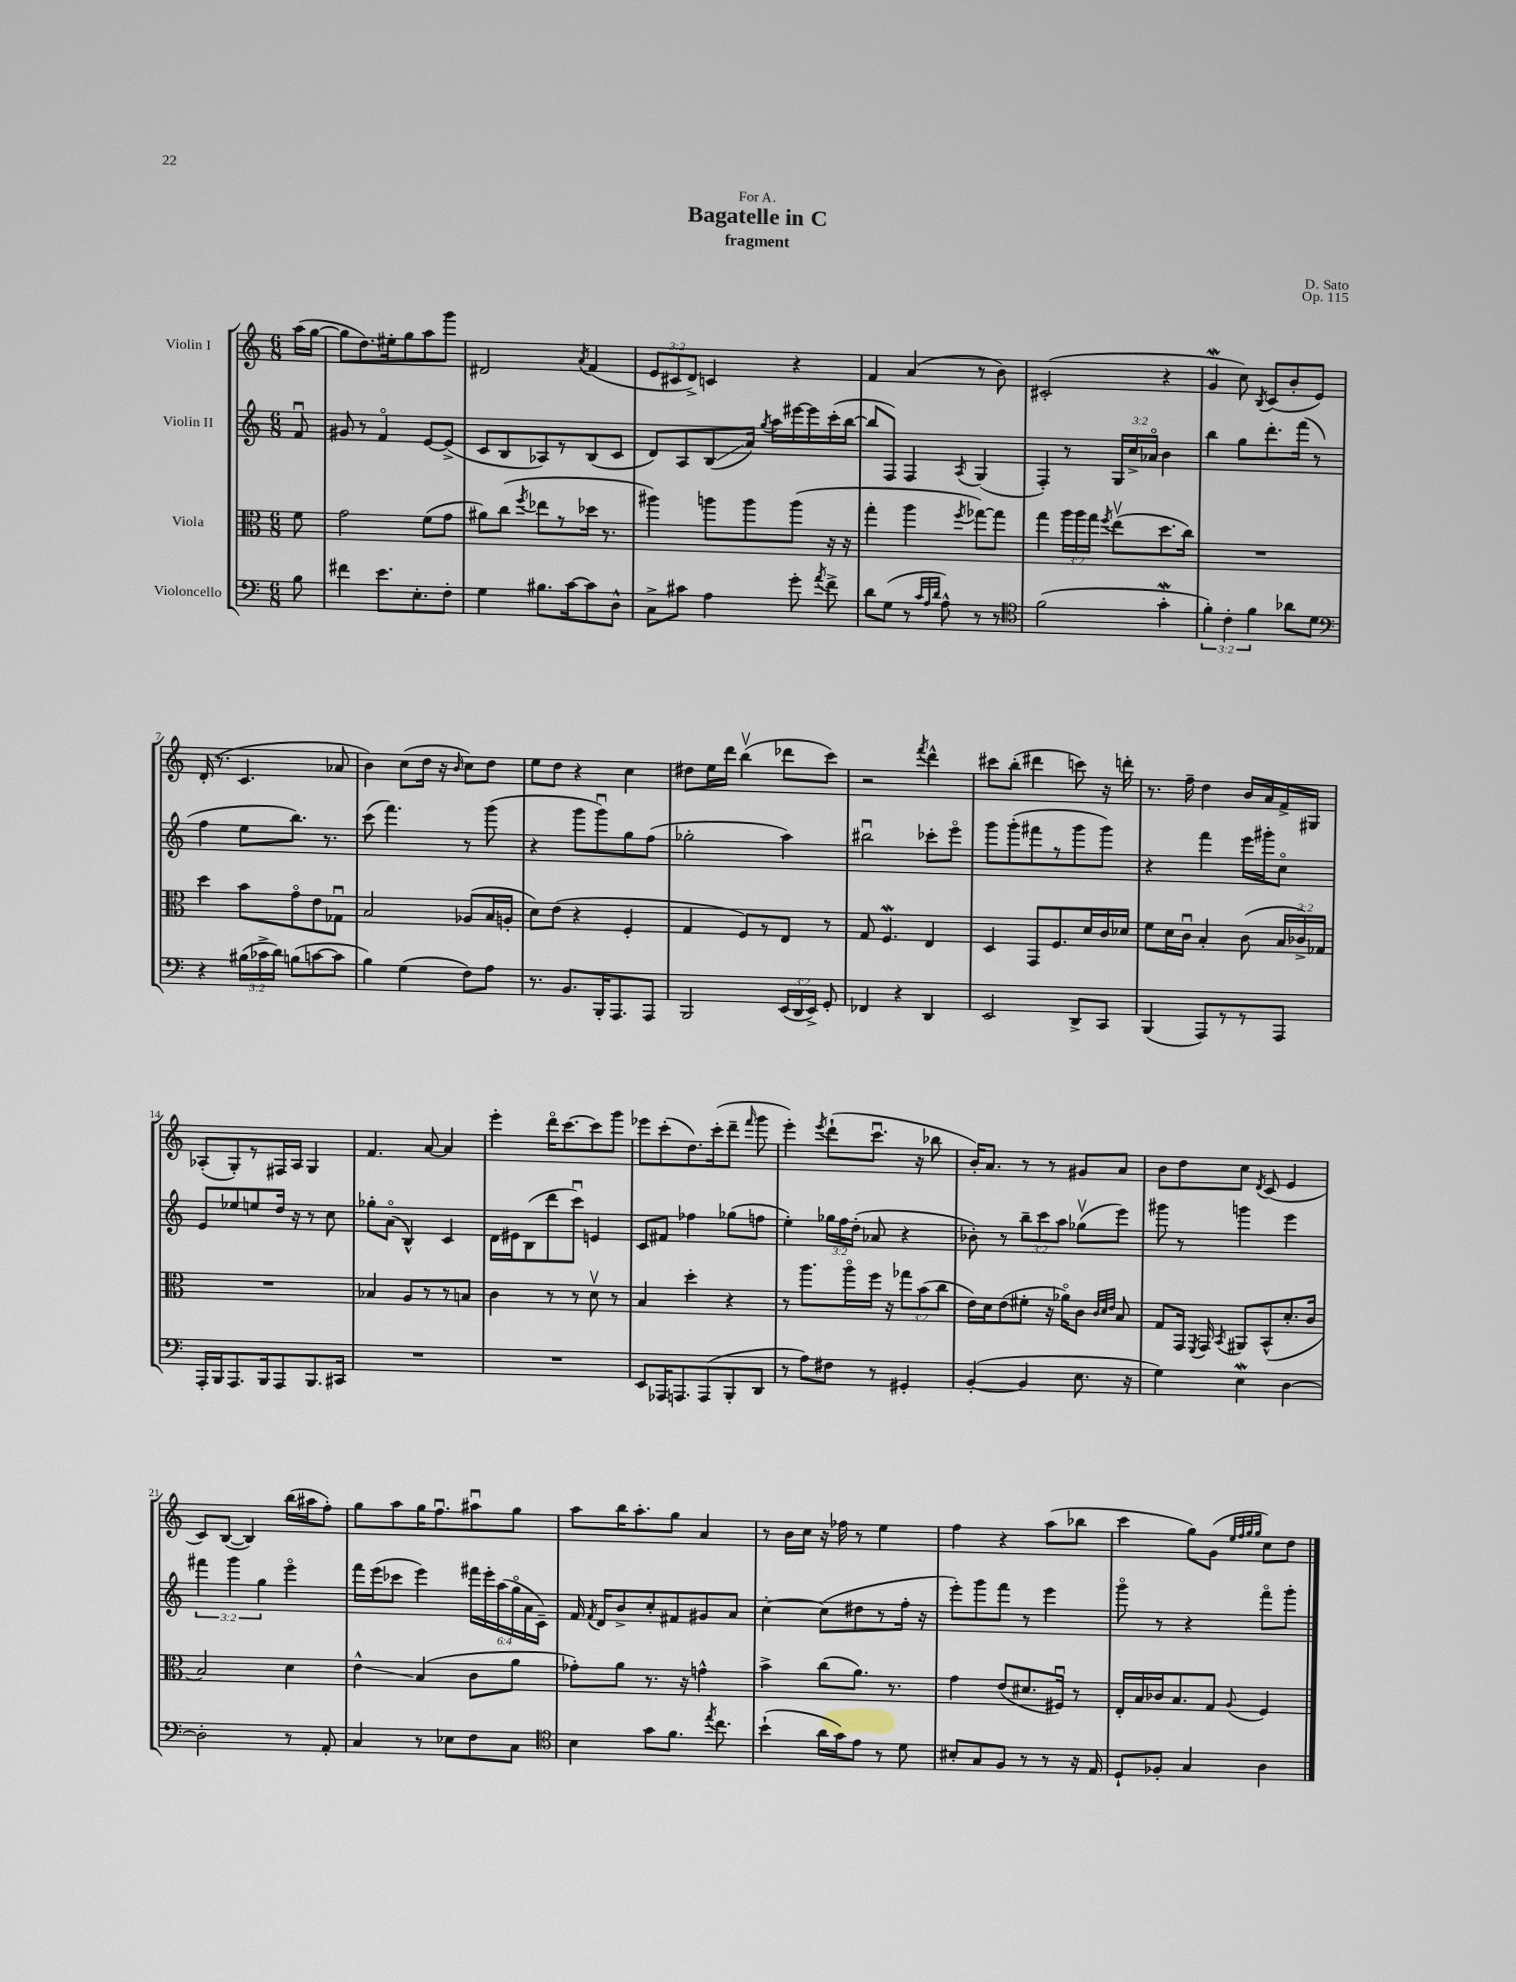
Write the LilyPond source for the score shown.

\header { title = "Bagatelle in C" composer = "D. Sato" subtitle = "fragment" dedication = "For A." opus = "Op. 115" }
<<
\new StaffGroup <<
\new Staff = "s0" \with { instrumentName = "Violin I" } {
    \clef treble \key c \major \numericTimeSignature \time 6/8 \override Staff.TupletNumber.text = #tuplet-number::calc-fraction-text \partial 8
    \autoBeamOff a''16[( g''16]~ |
    g''8[ d''8.) eis''16-. g''8 a''8 g'''8] |
    dis'2 \acciaccatura { a'8 } f'4( |
    \tuplet 3/2 { e'8[ cis'8 d'8]->) } c'4 r4 |
    f'4 a'4( r8 b'8) |
    cis'2-.( r4 |
    g'4\mordent c''8) \acciaccatura { b8 } c'8[( b'8-. e'8]) |
    d'16-.( r8. c'4. aes'8 |
    b'4) c''8[( d''16] r16 \grace { b'16 } c''8[) d''8] |
    e''8[ d''8] r4 c''4 |
    dis''8[ e''16 d'''16] b''4\upbow( des'''8[ c'''8]) |
    r2 \acciaccatura { f'''8 } d'''4-^ |
    cis'''8[ b''8]-.( dis'''4 c'''8) r16 d'''16-. |
    r8. f''16-- d''4 b'16[ a'16 f'16-> gis16] |
    aes8[-.( g8-.) r8 fis16 aes16] g4 |
    f'4. a'8~ a'4 |
    e'''4-. d'''16[\flageolet c'''8.~ c'''8 g'''8] |
    ees'''8[ c'''8-.( d''8.) c'''16-.( d'''8]-- \grace { f'''16 } g'''8 |
    e'''4-.) \acciaccatura { e'''8 } d'''8[-!( c'''8.]\downbow r16 bes''8 |
    b'16[-.) a'8.] r8 r8 gis'8[ a'8] |
    b'8[ d''8 c''8] \acciaccatura { d'8 } c'8( e'4 |
    c'8[) b8]~( b4) b''16[( ais''16 f''8]-.) |
    g''8[ a''8 g''16 f''8.\downbow ais''8\downbow g''8] |
    a''8[ b''16 a''8.-. g''8] a'4 |
    r8 b'16[ c''16] r16 fes''16 r8 e''4 |
    f''4 r4 a''8[( bes''8] |
    c'''4 g''8[) g'8]( \grace { e''32[ f''32 g''32 g''32] } c''8[) d''8] \bar "|." |
}
\new Staff = "s1" \with { instrumentName = "Violin II" } {
    \clef treble \key c \major \numericTimeSignature \time 6/8 \override Staff.TupletNumber.text = #tuplet-number::calc-fraction-text \partial 8
    \autoBeamOff f'8\downbow |
    gis'8 r8 f'4\flageolet e'8[~ e'8]->( |
    c'8[ b8 aes8) r8 b8( c'8] |
    d'8[) a8 b8\glissando( a'16]) \acciaccatura { g''8 } a''16[ eis'''16~ eis'''16 c'''16-.( b''16]~ |
    b''8[ f8]) f4 \acciaccatura { a8 } g4( |
    f4-.) r8 \tuplet 3/2 { g16[ c''16-> aes'16]\flageolet } b'4 |
    b''4 g''8[ d'''8.-. f'''16]( r8 |
    f''4 e''8[ b''8.]) r8. |
    c'''8( f'''4.) r8 g'''8( |
    r4 g'''8[ g'''8\downbow) g''8 f''8]( |
    ges''2-. a''4) |
    bis''2\downbow ces'''8[-. e'''8]\flageolet |
    g'''8[ g'''8-.( fis'''8 r8 g'''8 g'''8]) |
    r4 f'''4 e'''16[ gis'''16-. c''8]\flageolet |
    e'8[ ees''8 e''8 d''16] r16 r8 c''8 |
    ges''8[-. a'8]\flageolet( b4-^) c'4 |
    d'16[ eis'16 b8( d'''8 c'''8]\downbow) e'4 |
    c'8[ fis'8] fes''4 ges''8[( f''8] |
    e''4-.) \tuplet 3/2 { ges''16[ f''16 d''16]-.( } aes'8 r4 |
    bes'8-.) r8 \tuplet 3/2 { b''8[-- c'''8 a''8] } ges''8[\upbow( e'''8]) |
    gis'''8 r8 g'''4 e'''4 |
    \tuplet 3/2 { fis'''4 g'''4 g''4 } e'''4\flageolet |
    f'''16[ e'''16( ces'''8] e'''4) \tuplet 6/4 { fis'''16[ e'''16-. a''16( g''16\flageolet a'16 c'16]--) } |
    f'16 \acciaccatura { f'8 } d'16[ b'8-> c''8-. fis'8 gis'8 a'8] |
    c''4~-. c''8[( dis''8 r8 f''16]-. r16 |
    e'''8[-.) g'''8 f'''8] r8 e'''4 |
    g'''8\flageolet r8 r4 f'''8[\flageolet g'''8]-. \bar "|." |
}
\new Staff = "s2" \with { instrumentName = "Viola" } {
    \clef alto \key c \major \numericTimeSignature \time 6/8 \override Staff.TupletNumber.text = #tuplet-number::calc-fraction-text \partial 8
    \autoBeamOff f'8 |
    g'2 f'8[( g'8] |
    ais'8[) c''8]( \acciaccatura { f''8 } ees''8[ r8 des''16] r8. |
    ais''4) a''8[ a''8 a''8]( r16 r16 |
    g''4-. a''4 \acciaccatura { f''8 } ges''8[~) ges''8] |
    g''4 \tuplet 3/2 { a''16[ a''16 g''16] } \acciaccatura { f''8 } e''8[\upbow( d''8. c''16]) |
    R2. |
    d''4 b'8[ g'8\flageolet e'8 ges8]\downbow |
    b2 aes8[( b16 a16]-. |
    d'8[) e'8]( r4 f4-. |
    g4 f8[) r8 e8] r8 |
    g8 f4.\mordent e4 |
    d4 g,8[ f8. d'16 c'16 des'16] |
    f'8[ d'16 c'16]\downbow b4-. c'8( \tuplet 3/2 { b16[ ces'16->) ges16] } |
    R2. |
    bes4 a8[ r8 r8 b8] |
    c'4 r8 r8 d'8\upbow r8 |
    b4 d''4-. r4 |
    r8 a''8.[ a''16\flageolet f''16] r16 \tuplet 3/2 { ges''8[ b'8( c''8] } |
    e'16[) d'16 e'8( fis'8]-. r16 aes'16[\flageolet) c'8] \grace { c'32[ d'32 e'32] } b8 |
    g8[ g,16] \acciaccatura { f,8 } g,16 \acciaccatura { b,8 } ais,8[ b,8-^( d'8.-. c'16] |
    b2) d'4 |
    e'4-^\glissando b4( c'8[ a'8] |
    ges'8[-.) a'8] r8. r16 g'4-^ |
    b'4-> c''8[( a'8.]) r8. |
    g'4 e'8[( dis'8. fis16]\downbow) r8 |
    e16[-. b16 ces'16 b8. g8] \appoggiatura { a8 } f4 \bar "|." |
}
\new Staff = "s3" \with { instrumentName = "Violoncello" } {
    \clef bass \key c \major \numericTimeSignature \time 6/8 \override Staff.TupletNumber.text = #tuplet-number::calc-fraction-text \partial 8
    \autoBeamOff b8 |
    fis'4 e'8.[ e8.-. f8]-. |
    g4 bis8.[ c'16~ c'8 d8]-^ |
    c8[-> cis'8] a4 g'8-. \acciaccatura { a'8 } f'8-> |
    d'8[ g8]( r8 \grace { c'32[ a32 d'32] } a8-^) r8 r8 |
    \clef tenor f'2( g'4-.\mordent |
    \tuplet 3/2 { f'4-.) c'4-. f'4 } aes'8[ d'8] |
    \clef bass r4 \tuplet 3/2 { bis16[( ces'16-> d'16]) } b8[( c'8~ c'8] |
    b4) g4( f8[) a8] |
    r8. b,8.[ b,,16-. a,,8. a,,8] |
    b,,2 \tuplet 3/2 { e,16[( d,16 e,16]->) } g,8-. |
    fes,4 r4 d,4 |
    e,2 d,8[-> c,8] |
    b,,4( a,,8[) r8 r8 a,,8] |
    a,,16[-. b,,16 a,,8. b,,16 a,,8 b,,8. cis,16] |
    R2. |
    R2. |
    e,8[ aes,,16 a,,8. a,,8( b,,8-. d,8] |
    r8 a8[) fis8] r8 gis,4-. |
    b,4~-.( b,4 e8. r16 |
    g4) e4\mordent d4~ |
    d2-. r8 a,8-. |
    c4 r8 ees8[ f8 c8] |
    \clef tenor b4 g'8[ f'8.] \acciaccatura { e''8 } c''8. |
    b'4-!( a'16[ g'16) e'8] r8 d'8 |
    bis8[-. g8 f8] r8 r8 r16 e16 |
    d8[-! fes8]-. g4 a4 \bar "|." |
}
>>
>>
